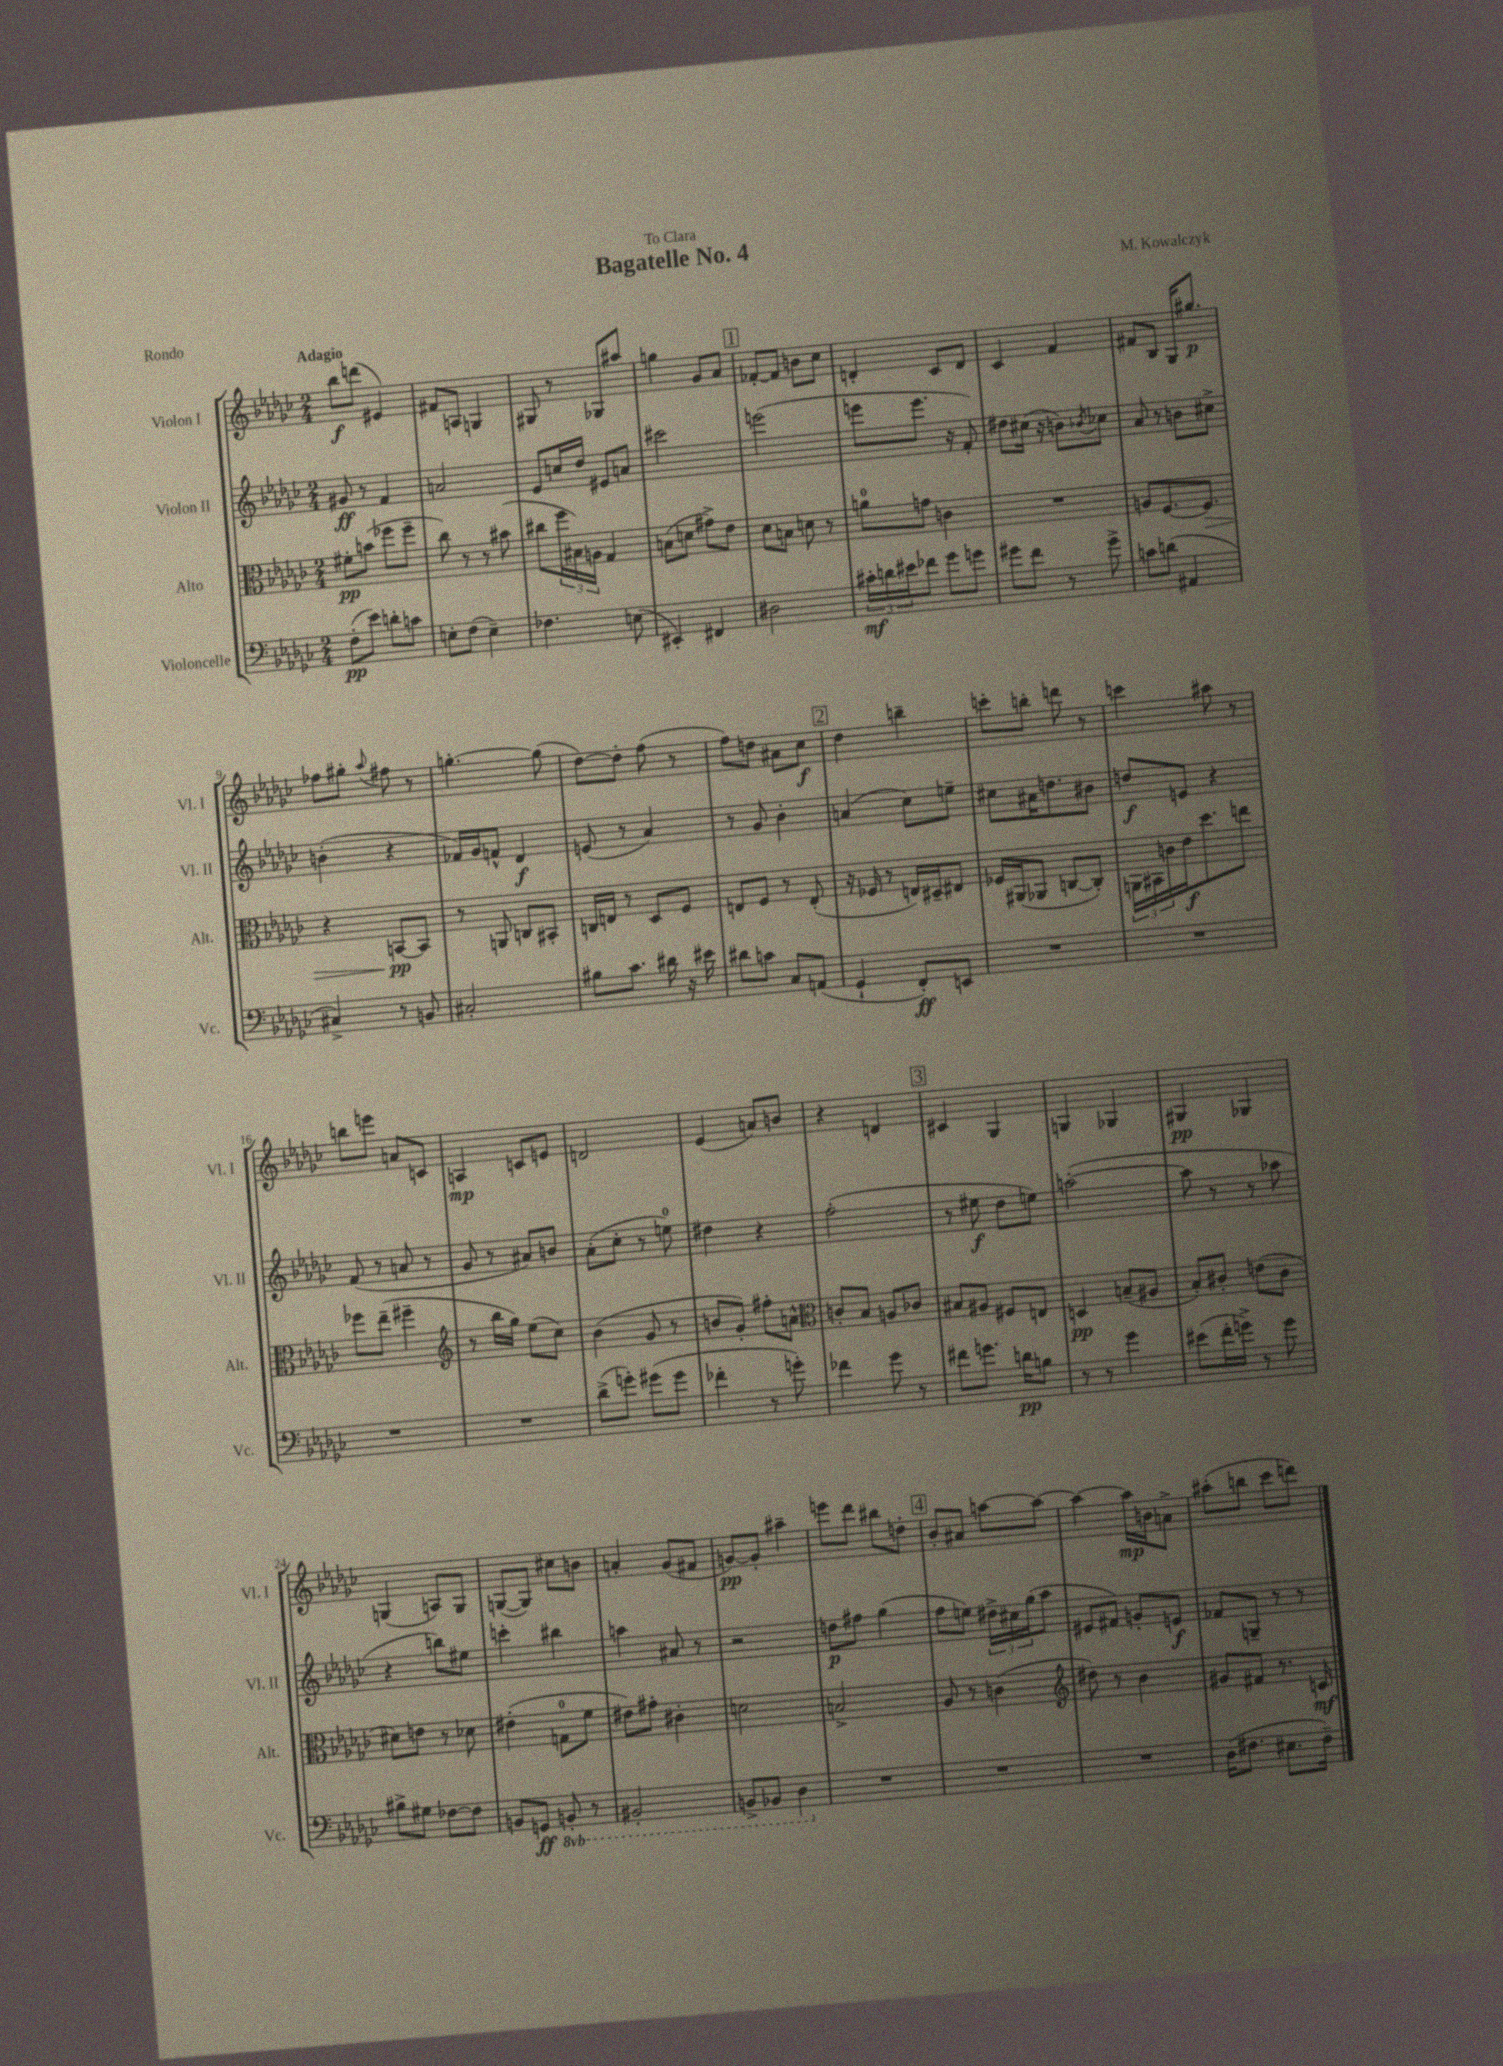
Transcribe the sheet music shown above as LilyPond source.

\header { title = "Bagatelle No. 4" composer = "M. Kowalczyk" dedication = "To Clara" piece = "Rondo" }
<<
\new StaffGroup <<
\new Staff = "s0" \with { instrumentName = "Violon I" shortInstrumentName = "Vl. I" } {
    \clef treble \key ges \major \numericTimeSignature \time 2/4 \tempo "Adagio"
    bes''8\f d'''8( eis'4) |
    fis'8 a8 g4 |
    gis8 r8 ges8 ais''8 |
    g''4 ges'8 aes'8 |
    \mark \markup { \box "1" } fes'8~-. fes'8 b'8 ces''8 |
    d'4-. ces'8 d'8 |
    ces'4 f'4 |
    fis'8 bes8 ges16 gis''8.\p |
    fes''8 gis''8-. \appoggiatura { aes''8 } fis''8 r8 |
    g''4.~-. g''8( |
    des''8~) des''8-. f''8( r8 |
    f''8) d''8 ais'8 ces''8\f |
    \mark \markup { \box "2" } des''4 b''4-- |
    c'''8-. b''8-. d'''8 r8 |
    c'''4 ais''8 r8 |
    b''8 e'''8 a'8 c'8 |
    a4\mp c'8 e'8 |
    d'2 |
    ees'4( a'8) b'8 |
    r4 d'4 |
    \mark \markup { \box "3" } cis'4 ges4 |
    g4 ges4 |
    gis4\pp ges4 |
    g4( a8) g8 |
    g8~( g8) cis''8 b'8 |
    a'4-. ges'8( fis'8 |
    g'8~\pp) g'8-. ais''4-- |
    e'''8 des'''8 bis''8 d''8-. |
    \mark \markup { \box "4" } bes'8-. ais'8 a''8~ a''8~ |
    a''4~ a''16\mp b'16 a'8-> |
    ais''8-.( b''8 ces'''8 d'''8) \bar "|." |
}
\new Staff = "s1" \with { instrumentName = "Violon II" shortInstrumentName = "Vl. II" } {
    \clef treble \key ges \major \numericTimeSignature \time 2/4
    gis'8\ff r8 f'4 |
    a'2 |
    ees'8 c''16 des''16 eis'8 a'8 |
    cis'''2 |
    \mark \markup { \box "1" } e'''2( |
    e'''8 e'''8. r16 f'8-.) |
    dis''8 cis''16( r16 b'8) \acciaccatura { bes'8 } ces''8 |
    aes'8 r8 b'8 cis''8-> |
    b'4-.( r4 |
    fes'16) ges'16 f'8-^ des'4\f |
    e'8( r8 aes'4) |
    r8 ges'8 bes'4-. |
    \mark \markup { \box "2" } a'4( ces''8) e''8-- |
    cis''8 ais'16 d''8. bis'8 |
    d''8\f e'8 r4 |
    f'8( r8 a'8 r8 |
    ges'8 r8 ais'8) b'8 |
    aes'8-.( ces''8-. r8 e''8-0) |
    dis''4 r4 |
    f''2-.( |
    \mark \markup { \box "3" } r8 eis''8\f des''8 e''8) |
    a''2~-.( |
    a''8 r8 r8 aes''8 |
    r4 b''8) eis''8 |
    c'''4-. bis''4 |
    a''4 ais'8 r8 |
    r2 |
    d''8\p fis''8 ges''4( |
    \mark \markup { \box "4" } f''8 e''8) \tuplet 3/2 { dis''16-> cis''16 ges''16( } aes''8 |
    eis'8 fis'8) g'8-. e'8\f |
    fes'8 g8-- r8 r8 \bar "|." |
}
\new Staff = "s2" \with { instrumentName = "Alto" shortInstrumentName = "Alt." } {
    \clef alto \key ges \major \numericTimeSignature \time 2/4
    fis'8-.\pp b'8( fes''8 fes''8-- |
    ces''8) r8 r8 bis'8( |
    cis''8 \tuplet 3/2 { f''16 bis16) a16 } ges4 |
    b8( d'8 gis'8->) ees'8 |
    \mark \markup { \box "1" } des'8 b8 d'8 r8 |
    a'8-0 g'8 c'4 |
    R2 |
    a8 f8.~ f8.\> |
    r4 b,8~\pp\! b,8 |
    r8 a,8 c8 bis,8-. |
    c16 e16 r8 des8 f8 |
    e8 f8 r8 e8-.( |
    \mark \markup { \box "2" } r16 fes16 r8 e16) dis16-- eis8 |
    fes16 ais,16( aes,8 c8~ c8-.) |
    \tuplet 3/2 { a,16 bis,16 c'16 } ees'16\f des''8. e''8 |
    fes''8 ees''8--( fis''4-- |
    \clef treble r8 bes''16 ges''16) ees''8( ces''8) |
    bes'4( ges'8 r8 |
    b'8 ges'8-.) fis''8-. a'8-^ |
    \clef alto c'8-. bes8 a8 ces'8 |
    \mark \markup { \box "3" } bis8 ais8 fis8 e8 |
    d4\pp b8--( ais8 |
    bes8-.) cis'8-. e'8( cis'8 |
    dis'8) e'8 r8 des'8 |
    eis'4-.( g8-0 f'8 |
    eis'8) gis'8-. cis'4-. |
    d'2 |
    b2-> |
    \mark \markup { \box "4" } aes8 r8 c'4( |
    \clef treble dis''8) r8 bes'4 |
    gis'8 fis'8 r8. c'16\mf \bar "|." |
}
\new Staff = "s3" \with { instrumentName = "Violoncelle" shortInstrumentName = "Vc." } {
    \clef bass \key ges \major \numericTimeSignature \time 2/4 \set Staff.ottavationMarkups = #ottavation-simple-ordinals
    f8-.\pp( ees'8) d'8-. c'8 |
    e8-. f8( e4--) |
    fes4. e8( |
    eis,4-.) fis,4 |
    \mark \markup { \box "1" } dis2 |
    \tuplet 3/2 { cis'16-.\mf d'16 eis'16 } fes'8 ges'8 g'8 |
    gis'8 f'8 r8 gis'8-> |
    c'8 d'8( ais,4 |
    cis4->) r8 b,8 |
    cis2-. |
    bis8 ces'8. dis'16 r16 eis'16 |
    dis'8 c'8 ces8 a,8( |
    \mark \markup { \box "2" } ges,4-! f,8-.\ff) e,8 |
    R2 |
    R2 |
    R2 |
    R2 |
    des'8->( g'8-.) gis'8( gis'8 |
    fes'4-. r8 g'8-.) |
    fes'4 ges'8 r8 |
    \mark \markup { \box "3" } fis'8 g'8. d'16\pp b8 |
    r8 r8 ges'4 |
    eis'8( f'16-. g'16->) r8 g'8 |
    bis8-> gis8 fes8~ fes8 |
    b,8 g,8\ff \ottava #-1 b,,8-. r8 |
    bis,,2-. |
    b,,8-> bes,,8 des,4 \ottava #0 |
    R2 |
    \mark \markup { \box "4" } R2 |
    R2 |
    des16( fis8. eis8. fis16--) \bar "|." |
}
>>
>>
